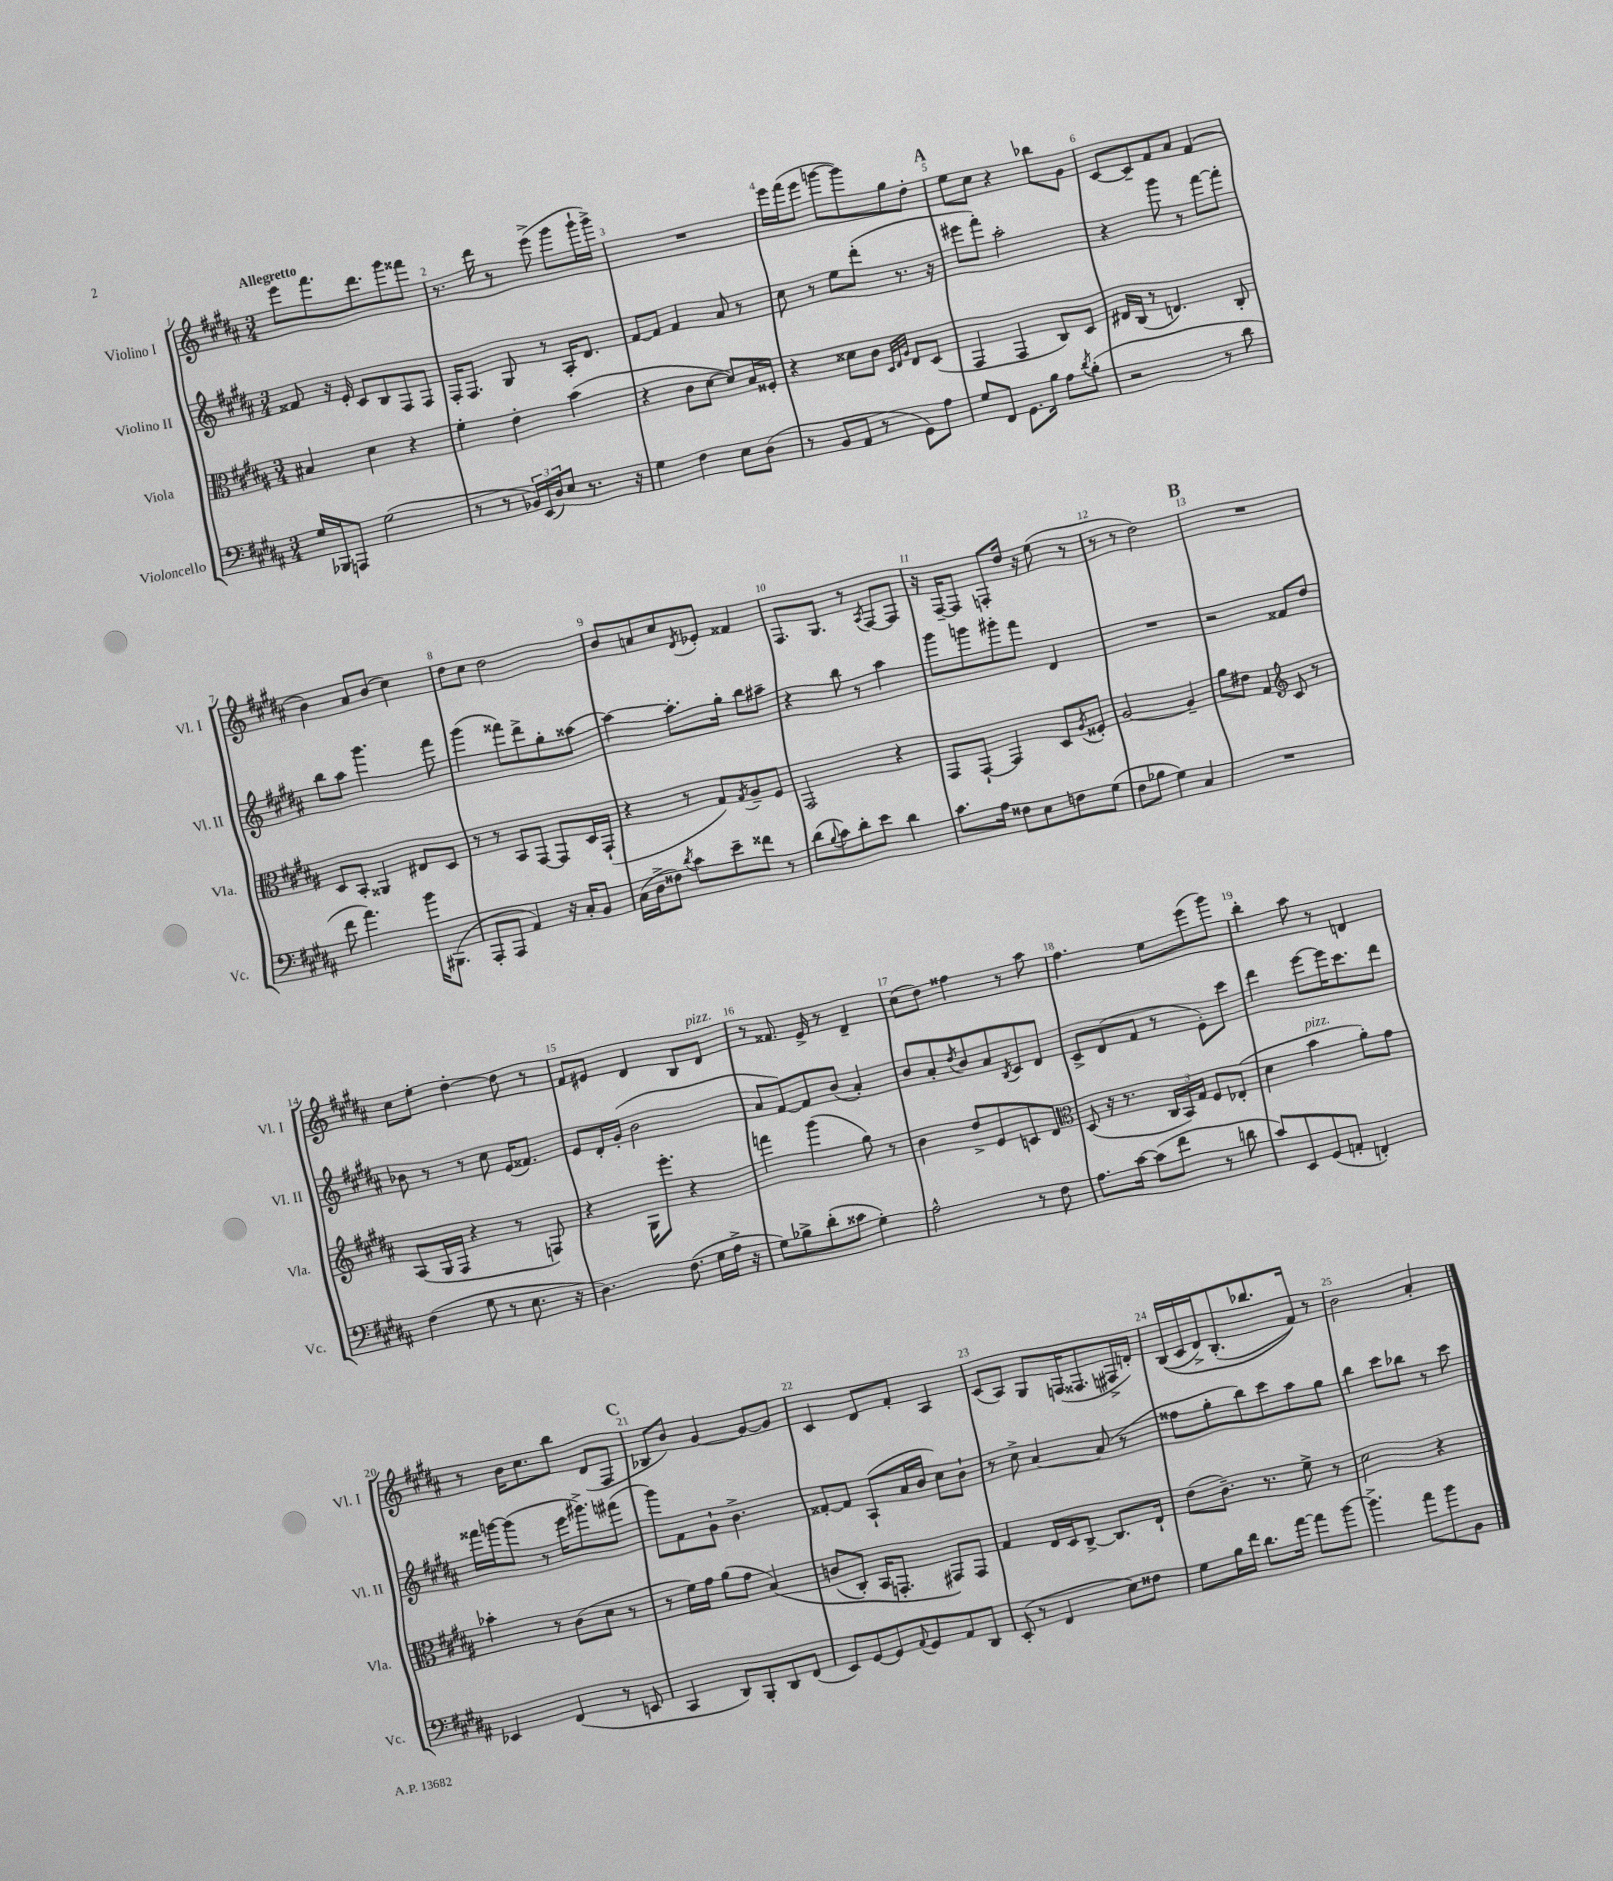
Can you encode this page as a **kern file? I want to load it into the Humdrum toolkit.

**kern	**kern	**kern	**kern
*staff4	*staff3	*staff2	*staff1
*clefF4	*clefC3	*clefG2	*clefG2
*k[f#c#g#d#a#]	*k[f#c#g#d#a#]	*k[f#c#g#d#a#]	*k[f#c#g#d#a#]
*M3/4	*M3/4	*M3/4	*M3/4
16G#	4B#	8f##	8eee
16BBB-	.	.	.
8AAA	.	16r	8.fff#
.	.	16e'	.
(2G#	4d#	8c#	.
.	.	.	8.ddd#
.	.	8B	.
.	4r	8F#	8ggg#
.	.	8F#	8fff##
=	=	=	=
8r	4f#'	16F#'	8.r
.	.	8.F#	.
8r	.	.	.
.	.	.	16ddd#
24BB-)	4e'	8G#	8r
(24EE	.	.	.
24D#)	.	.	.
8E	.	8r	(8eee^
8.r	(4b	16A#'	8ggg#
.	.	8.d#	.
.	.	.	16ggg#`
16r	.	.	16ggg#^)
=	=	=	=
4G#	4r	[8f#	2.r
.	.	8f#]	.
4F#	8c#	4f#	.
.	[8d#	.	.
8E	8d#])	8a#	.
(8D#	16B	8r	.
.	16F##'	.	.
=	=	=	=
8r	4r	8cc#	16eee
.	.	.	(16fff#
8BB	.	8r	8eee
8AA#	8d##	8ee	[8ggg
8r	8c#	(8ddd#'	8ggg])
.	32qqD#	.	.
.	32qqE	.	.
.	32qqA#	.	.
8GG#)	8E	8.r	8gg#
8A#	(8D#	.	8dd#'
.	.	16r	.
=	=	=	=
8G#	4GG#	8eee#	8ee
8FF#	.	8fff#')	8cc#
8.GG#	4GG#	2aa#'	4r
16B	.	.	.
8A#	8C#)	.	8bb-
8qd#	.	.	.
(8B'	8D#	.	8g#
=	=	=	=
2r	16E#	4r	[8c#
.	(16C#	.	.
.	8r	.	8c#~]
.	4.E)	8ggg#	8f#
.	.	8r	8a#
8r	.	[8fff#	(4f#
8d#	8C#'	8fff#']	.
=	=	=	=
8f#	8D#	8bb	4b)
4.a#)	8BB'	8aa#	.
.	4AA##	4.ggg#	8a#
.	.	.	(8b
16b	8E#	.	4cc#)
(8.BBB#	.	.	.
.	8D#	8fff#	.
=	=	=	=
8AAA#'	8r	(4ggg#	8dd#
8AAA#	8r	.	8cc#
4AA#)	8BB	8fff##)	2dd#
.	[8GG#	8ddd#^	.
16r	8GG#]	8gg#'	.
16C#'	.	.	.
8BB	16D#	[8aa##	.
.	(16GG#`	.	.
=	=	=	=
(16C#	4r	4aa##_	8b
16D#^	.	.	.
8F##)	.	.	8a
8qd#	.	.	.
8c#	8r	8.aa##']	8cc#
.	.	.	8qd#
8e~	8G#)	.	8e-'
.	.	16gg#'	.
.	8qG#	.	.
8f##	8A#~	8bb	4f##
8r	8F#	8aa#~	.
=	=	=	=
(8d#	2GG#	4r	8.F#
8qqB	.	.	.
8c#)	.	.	.
.	.	.	8.G#
8d#'	.	8bb	.
8e	.	8r	8r
.	.	.	8qA#
4d#	4r	4aa#	[8F#
.	.	.	8F#]
=	=	=	=
8.c#	8GG#	8ggg#	16r
.	.	.	[16F#~
.	[8GG#`	8ggg	8F#]
16A#	.	.	.
8F##	4GG#]	8ggg#'	8F'
8E	.	8fff#	16dd#
.	.	.	16r
8F	8D#	4d#	(8ee
.	8qA#	.	.
(8G#	8F##'	.	8r
=	=	=	=
8F#	[2A#	2.r	8r
8B-	.	.	8r
4G#)	.	.	2dd#)
4C#	4A#~]	.	.
=	=	=	=
2.r	8a#	2r	2.r
.	8e#	.	.
.	4G#	.	.
*	*clefG2	*	*
.	8c#	8f##	.
.	8r	8dd#	.
=	=	=	=
(4F#	(8A#	8b-	8cc#
.	16G#	8r	8ee'
.	16F#	.	.
8G#	4r	8r	[4dd#'
8r	.	8cc#	.
8.E	8r	(16e	8dd#]
.	.	8.f##)	.
.	8F)	.	8r
16r	.	.	.
=	=	=	=
4.D#)	4r	8e	8f#
.	.	16d#'	8e#
.	.	(16g#'	.
.	16G#	2b	4d#
.	8.eee'	.	.
(8.F#	.	.	.
.	4r	.	8B
16G#	.	.	.
16A#^	.	.	8d#
16r	.	.	.
=	=	=	=
8G#)	4fff	8a#	8r
8B-^	.	[8f#)	8.f##
(8d#'	(4ggg#	8f#]	.
.	.	.	16e^
8c##	.	(8b	8r
4G#')	8gg#)	4a#')	4d#~
.	8r	.	.
=	=	=	=
2A#^^	4b	8b	(8cc#
.	.	8a#'	8dd#)
.	.	8qdd#	.
.	8dd#^	8b	4ff##
.	8e	8a#	.
.	.	8qB	.
8r	8c	8c#	8r
8F#	8d#	8d#	8aa#
=	=	=	=
*	*clefC3	*	*
8.A#	(8D#	8c#^	4.ff#
.	16r	(8d#	.
[16c#	8.r	.	.
(8c#]	.	8f#	.
8f#	24C#	8r	8ee
.	24BB)	.	.
.	24G#	.	.
8r	8F#	8e')	(8eee
8d	(8E-'	8ccc#	8ggg#)
=	=	=	=
8c#)	4d#	4ddd#	4bb'
8EE	.	.	.
(8GG#	4b	[8eee	8aa#
8AA'	.	16eee]	8r
.	.	8.ccc#	.
4FF')	8a#')	.	4d
.	8g#	8ddd#	.
=	=	=	=
4EE-	4b-'	16fff##	8r
.	.	[16ggg	.
.	.	(8ggg]	16b
.	.	.	8.cc#
(4FF#	8r	8r	.
.	(8c#	16eee	8bb
.	.	8.ggg#^)	.
8r	8d#	.	(8d#
8EE	8r	(8fff#	8F#
=	=	=	=
4CC#	8r	8ggg#)	8B-
.	16f#)	8f#	8b)
.	16g#	.	.
8DD#)	(8a#	8g#`	[4g#
8BBB'	8g#	4.b^	.
8DD#	&(4B)	.	8g#_
(8FF#	.	.	8g#]
=	=	=	=
8EE)	(8c	[8f##'	4c#
[8GG#	8C#')	8f##]	.
8GG#]	16BB	(8A#`	8d#
.	8.GG'	.	.
8qqAA#	.	.	.
8GG#	.	16a#	8f#'
.	.	16b	.
8AA#	8GG#&)	8cc#)	4A#
8DD#	8GG#	8b`	.
=	=	=	=
(8EE'	4G#	8r	(8c#
8r	.	8cc#^	8A#)
4FF#	16E	[4a#	8G#
.	16D#	.	.
.	[8C#^	.	(16F
.	.	.	8.F##
8E)	8.C#]	(8a#]	.
8F##	.	8r	16F#^
.	16E`	.	16d')
=	=	=	=
8G#	(8e	8ff##	&((16B
.	.	.	16c#
16B	8.c#~)	8gg#'	16d#^)
16f#	.	.	(8.B'
8.d#	.	8bb)	.
.	8.r	.	.
.	.	8ccc#	8.bb-
[16a#	.	.	.
8a#]	8f#^	8aa#	.
.	.	.	16f#)&)
[8b	8r	8gg#	8r
=	=	=	=
4.b^]	2d#	4bb	2b
.	.	8ccc#	.
8a#	.	8bb-	.
8b	4r	8r	4a#'
8BB	.	8ccc#	.
==	==	==	==
*-	*-	*-	*-
